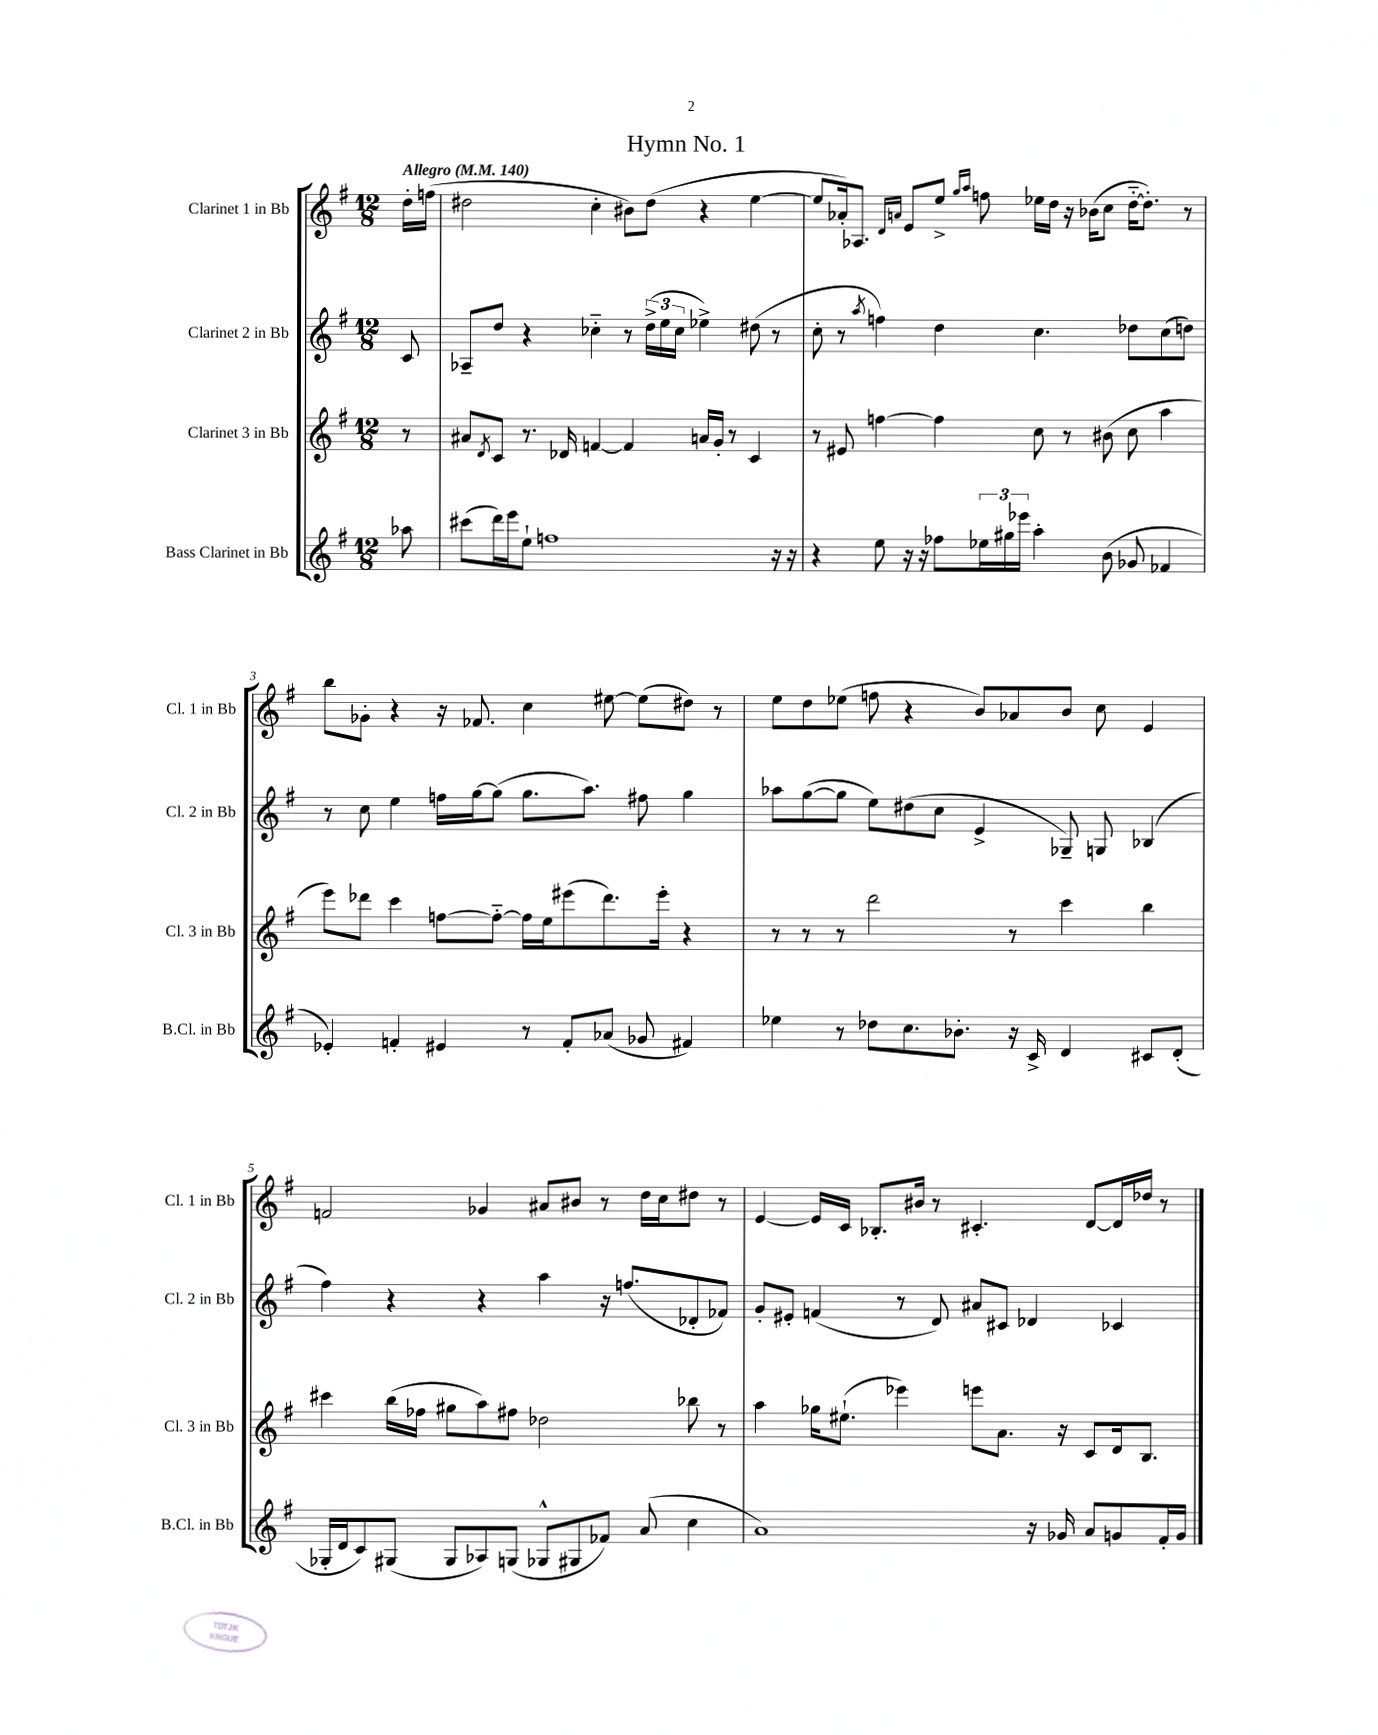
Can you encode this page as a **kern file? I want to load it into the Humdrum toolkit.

**kern	**kern	**kern	**kern
*part4	*part3	*part2	*part1
*staff4	*staff3	*staff2	*staff1
*I"Bass Clarinet in Bb	*I"Clarinet 3 in Bb	*I"Clarinet 2 in Bb	*I"Clarinet 1 in Bb
*I'B.Cl. in Bb	*I'Cl. 3 in Bb	*I'Cl. 2 in Bb	*I'Cl. 1 in Bb
*clefG2	*clefG2	*clefG2	*clefG2
*k[f#]	*k[f#]	*k[f#]	*k[f#]
*M12/8	*M12/8	*M12/8	*M12/8
*MM140	*MM140	*MM140	*MM140
=	=	=	=
!	!	!	!LO:TX:a:B:t=Allegro
8aa-X\	8r	8c/	16dd'\LL
.	.	.	(16ffn\JJ
=1	=1	=1	=1
(8ccc#X\L	8a#X/L	8A-X~/L	2dd#X\
.	8qd/	.	.
16ddd\L)	8c/J	8dd/J	.
16eee\J	.	.	.
8ee`\J	8.r	4r	.
1ffn	.	.	.
.	16d-X/	.	.
.	[4fn/	4cc-X\	4cc'\
.	4f/]	8r	8b#X\L)
.	.	(24dd^\LL	(8dd#\J
.	.	24ee\	.
.	.	24cc-\JJ	.
.	16an/LL	4ee-X^\)	4r
.	16g'/JJ	.	.
.	8r	.	.
.	4c/	(8dd#X\	[4ee\
16r	.	8r	.
16r	.	.	.
=2	=2	=2	=2
4r	8r	8cc'\	8ee/L]
.	8e#X/	8r	16a-X'/k)
.	.	.	8.A-X/J
.	.	8qaa/	.
8ee\	[4ffn\	4ffn\)	.
.	.	.	16qqd/LL
.	.	.	16qqan/JJ
16r	.	.	8e/L
16r	.	.	.
8ff-X\L	4ff\]	4dd\	8ee^/J
.	.	.	16qqgg/LL
.	.	.	16qqaa/JJ
24ee-X\L	.	.	8ffn\
24gg#X\	.	.	.
24eee-X\JJ	.	.	.
4aa'\	8cc\	4.cc\	16ee-X\LL
.	.	.	16dd\JJ
.	8r	.	16r
.	.	.	(16b-X\KL
(8b\	(8b#X\	.	8cc\J
8g-X/	8cc\	8dd-X\L	[16dd\KL
.	.	.	8.dd'\J])
4f-X/	4aa\	(8cc\	.
.	.	8ddn\J)	8r
!!LO:LB:g=z
=3	=3	=3	=3
4e-X'/)	8eee\L)	8r	8bb\L
.	8ddd-X\J	8cc\	8g-X'\J
4fn'/	4ccc\	4ee\	4r
4e#X/	[8ffn\L	16ffn\LL	16r
.	.	[16gg\J	8.f-X/
.	8ff\J_	(8gg\J]	.
8r	16ff\LL]	8.gg\L	4cc\
.	16ee\J	.	.
8f'/L	(8eee#X\	.	.
.	.	8.aa\J)	.
(8a-X/J	8.ddd-\)	.	[8ee#X\
8g-X/	.	8ff#X\	(8ee#\L]
.	16eee#'\Jk	.	.
4f#X/)	4r	4gg\	8dd#X\J)
.	.	.	8r
=4	=4	=4	=4
4ee-X\	8r	8aa-X\L	8ee\L
.	8r	([8gg\	8dd\
8r	8r	8gg\J]	(8ee-X\J
8dd-X\L	2ddd\	8ee\L)	8ffn\
8.cc\	.	(8dd#X\	4r
.	.	8cc\J	.
8.b-X'\J	.	.	.
.	.	4e^/	8b/L)
16r	8r	.	8a-X/
16c^/	.	.	.
4d/	4ccc\	8G-X~/)	8b/J
.	.	8Gn/	8cc\
8c#X/L	4bb\	(4B-X/	4e/
(8d'/J	.	.	.
!!LO:LB:g=z
=5	=5	=5	=5
16G-X'/LL	4ccc#X\	4ff#\)	2fn/
16d/J	.	.	.
8c/)	.	.	.
(8G#X/J	(16bb\LL	4r	.
.	16ff-X\JJ	.	.
8G#/L	8gg#X\L	.	.
8A-X/)	8aa\)	4r	4g-X/
(8Gn/J	8ff#X\J	.	.
8G-X^^/L	2dd-X\	4aa\	8a#X/L
8G#X/	.	.	8b#X/J
8f-X/J)	.	16r	8r
.	.	(8.ffn/L	.
(8a/	.	.	16dd\LL
.	.	.	16cc\J
4cc\	8bb-X\	8d-X'/	8dd#X\J
.	8r	8f-X/J)	8r
=6	=6	=6	=6
1a)	4aa\	8g'/L	[4e/
.	.	8e#X'/J	.
.	16gg-X\KL	(4fn/	16e/LL]
.	(8.ee#X`\J	.	16c/JJ
.	.	.	8.B-X'/L
.	4eee-X\)	8r	.
.	.	.	16b#X/Jk
.	.	8d/)	8r
.	8eeen\L	8a#X/L	4.c#X'/
.	8.a\J	8c#X/J	.
16r	.	4d-X/	.
16g-X/	16r	.	.
8a/L	8c/L	.	[8d/L
8gn/	16d/k	4c-X/	16d/L]
.	8.B/J	.	16dd-X/JJ
16f#'/L	.	.	8r
16g/JJ	.	.	.
==	==	==	==
*-	*-	*-	*-
